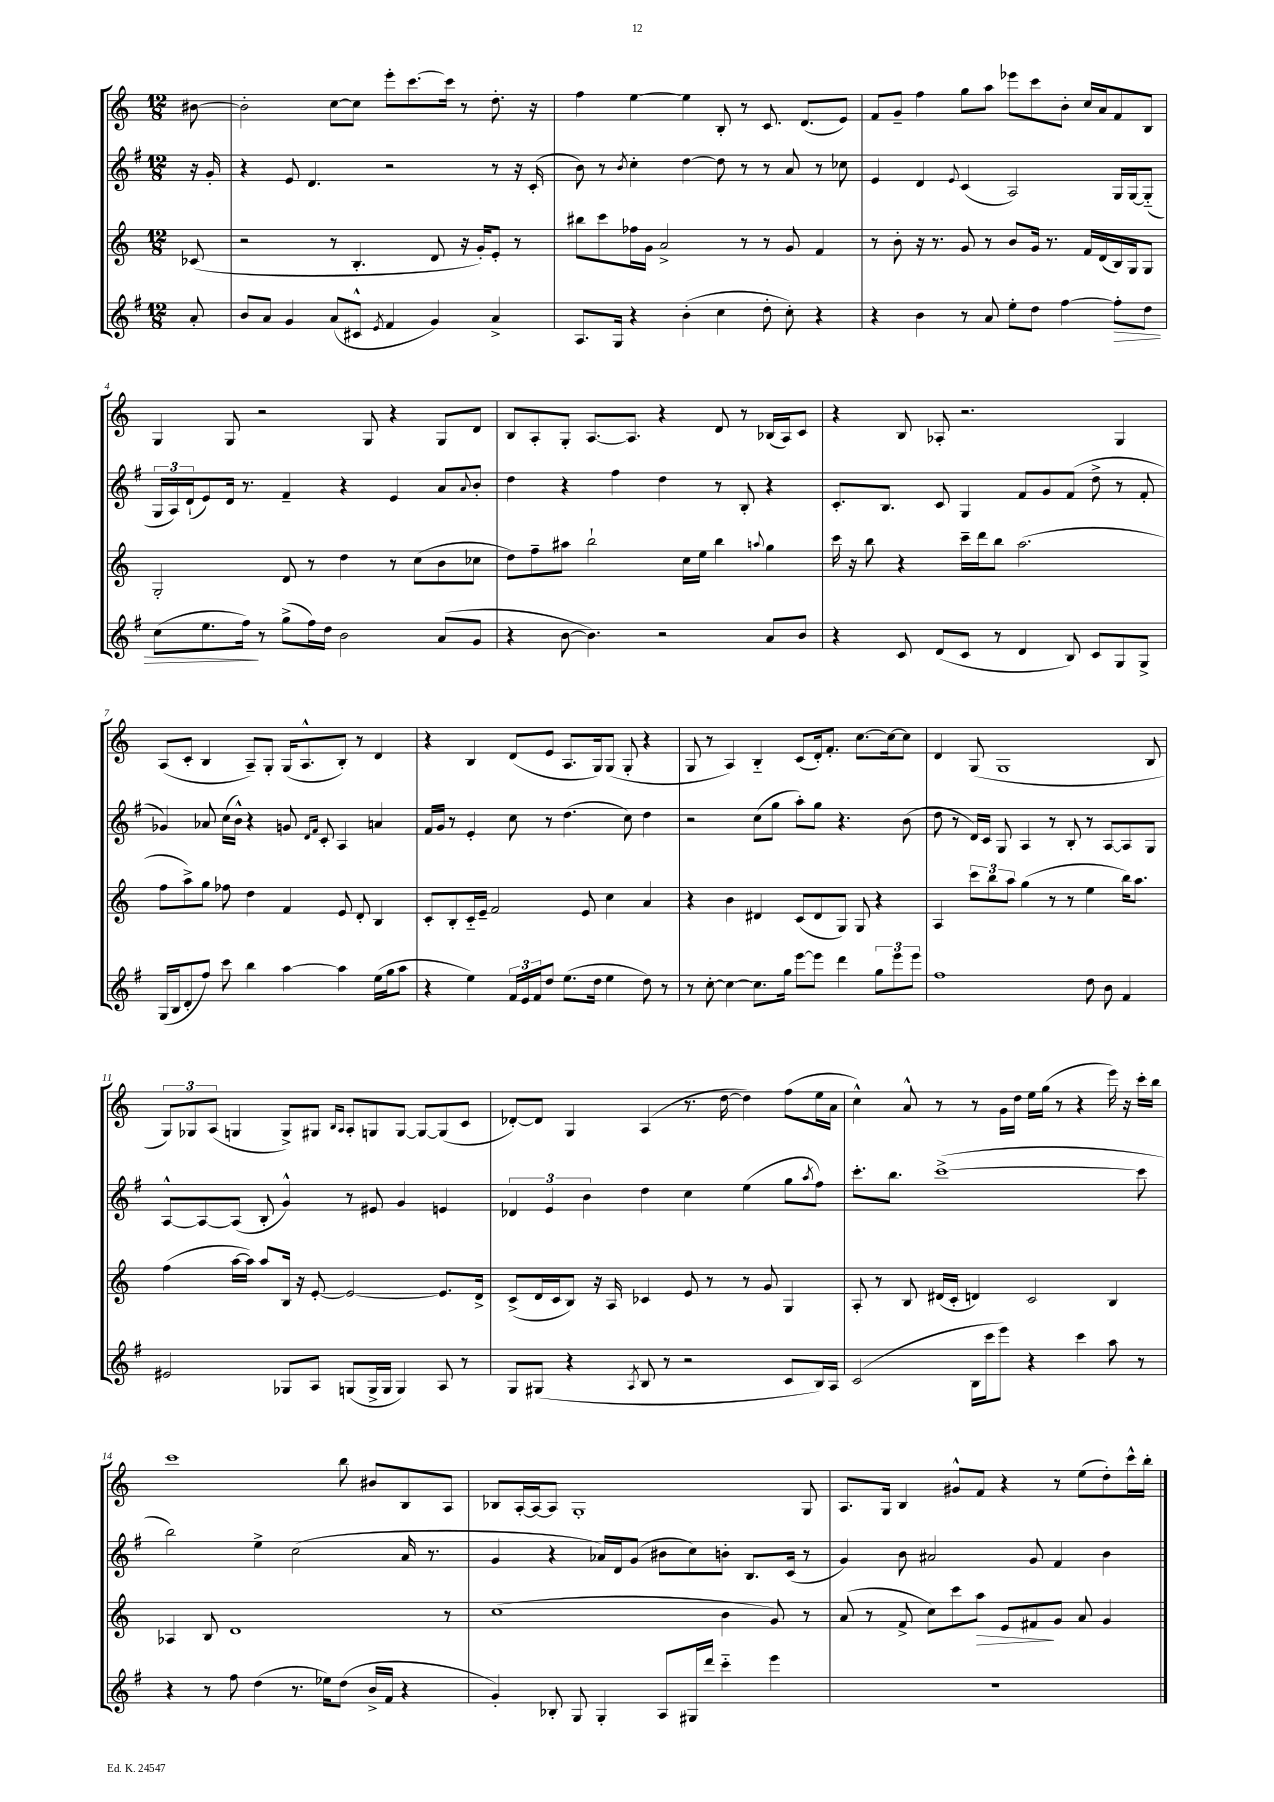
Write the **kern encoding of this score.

**kern	**kern	**kern	**kern
*staff4	*staff3	*staff2	*staff1
*clefG2	*clefG2	*clefG2	*clefG2
*k[f#]	*k[]	*k[f#]	*k[]
*M12/8	*M12/8	*M12/8	*M12/8
8a'/	(8c-/	16r	[8b#\
.	.	16g'/	.
=	=	=	=
8b/L	2r	4r	2b#'\]
8a/J	.	.	.
4g/	.	8e/	.
.	.	4.d/	.
(8a/L	8r	.	[8cc\L
8c#^^/J	4.B'/	.	8cc\]J
8qe/	.	.	.
4f#/	.	2r	8eee'\L
.	.	.	[8.ccc\
4g/)	8d/	.	.
.	.	.	16ccc\]Jk
.	16r	.	8r
.	16g'/LK)	.	.
4a^/	8e'/J	8r	8.dd'\
.	8r	16r	.
.	.	(16c'/	16r
=	=	=	=
8.A/L	8bb#\L	8b\)	4ff\
.	8ccc\	8r	.
16G/Jk	.	.	.
.	.	8qb/	.
4r	16ff-\L	4cc'\	[4ee\
.	16g\JJ	.	.
.	2a^/	.	.
(4b'\	.	[4dd\	4ee\]
4cc\	.	8dd\]	8B'/
.	8r	8r	8r
8dd'\	8r	8r	8.c/
8cc'\)	8g/	8a/	.
.	.	.	(8.d/L
4r	4f/	8r	.
.	.	8cc-\	8e/J)
=	=	=	=
4r	8r	4e/	8f/L
.	8b'\	.	8g~/J
4b\	16r	4d/	4ff\
.	8.r	.	.
.	.	8qqe/	.
8r	8g/	(4c/	8gg\L
8a/	8r	.	8aa\J
8ee'\L	8b/L	2A/)	8eee-\L
8dd\J	16g/Jk	.	8ccc\
.	8.r	.	.
[4ff#\	.	.	8b'\J
.	16f/LL	.	16cc/LL
.	(16d/	.	16a/J
8ff#'\]L	16B/)	16G/LL	8f/
.	16G/J	[16G/J	.
8dd\J	8G/J	(8G'~/]J	8B/J
=	=	=	=
(8cc\L	2G'/	24G/LL	4G/
.	.	24A/)	.
.	.	(24d`/J	.
8.ee\	.	8e/)	.
.	.	16d/Jk	8G/
16ff#\Jk)	.	8.r	.
8r	.	.	2r
(8gg^\L	8d/	4f#~/	.
16ff#\L)	8r	.	.
16dd\JJ	.	.	.
2b\	4dd\	4r	.
.	.	.	8G/
.	8r	4e/	4r
.	(8cc\L	.	.
(8a/L	8b\	8a/L	8G/L
.	.	8qqa/	.
8g/J	8cc-\J	8b'/J	8d/J
=	=	=	=
4r	8dd\L)	4dd\	8B/L
.	8ff~\	.	8A'/
[8b\	8aa#\J	4r	8G'/J
4.b\])	2bb`\	.	[8.A/L
.	.	4ff#\	.
.	.	.	8.A/]J
2r	.	4dd\	4r
.	16cc\LL	.	.
.	16ee\JJ	.	.
.	4bb\	8r	8d/
.	.	8B'/	8r
.	8qqaa/	.	.
8a/L	4gg\	4r	(16B-/LL
.	.	.	16A/J)
8b/J	.	.	8c/J
=	=	=	=
4r	16ccc\	8.c'/L	4r
.	16r	.	.
.	8bb\	.	.
.	.	8.B/J	.
8c/	4r	.	8B/
(8d/L	.	8c/	8A-'/
8c/J	16ccc~\LL	4G/	2.r
.	16ddd\J	.	.
8r	8bb\J	.	.
4d/	(2.aa\	8f#/L	.
.	.	8g/	.
8B/)	.	(8f#/J	.
8c/L	.	8dd^\	.
8G/	.	8r	4G/
8G^/J	.	8f#'/	.
=	=	=	=
(16G/LL	8ff\L	4g-/)	(8A/L
16B/J	.	.	.
8d'/	8aa^\)	.	8c'/J
8ff#/J)	8gg\J	8a-/	4B/
8ccc\	8ff-\	(16cc\LL	.
.	.	16b^^\JJ)	.
4bb\	4dd\	4r	8A~/L)
.	.	.	8G'/J
[4aa\	4f/	8g/	(16G/LK
.	.	.	8.A^^/
.	.	16qqd/LL	.
.	.	16qqf#/JJ	.
.	.	8c'/	.
4aa\]	8e/	4A/	8B'/J)
.	8d'/	.	8r
(16ee\LL	4B/	4a/	4d/
16gg\J	.	.	.
8aa\J	.	.	.
=	=	=	=
4r	8c'/L	16f#/LL	4r
.	.	16g/JJ	.
.	8B'/	8r	.
4ee\)	16c'~/L	4e'/	4B/
.	16e~/JJ	.	.
.	2f/	.	.
24f#/LL	.	8cc\	(8d/L
24e/	.	.	.
24f#/J	.	.	.
8dd/J	.	8r	8e/J
(8.ee\L	.	(4.dd\	8.A/L
.	8e/	.	.
16dd\Jk	.	.	16G/k)
4ee\	4cc\	.	(8G/J
.	.	8cc\)	8G'/
8dd\)	4a/	4dd\	4r
8r	.	.	.
=	=	=	=
8r	4r	2r	8G/
[8cc'\	.	.	8r
4cc\_	4b\	.	4A/)
8.cc\]L	4d#/	(8cc\L	4B'~/
.	.	8gg\J	.
16gg\Jk	.	.	.
[8eee\L	(8c/L	8aa'\L)	(8c/L
8eee\]J	8d#/	8gg\J	16d'/k)
.	.	.	8.f'/J
4ddd\	8G/J)	4.r	.
.	8G/	.	[8.cc\L
12gg\L	4r	.	.
.	.	.	16cc\_k
12eee\	.	.	.
.	.	(8b\	8cc\]J
12eee\J	.	.	.
=	=	=	=
1ff#	4A/	8dd\	4d/
.	.	8r	.
.	12ccc\L	16d/LL)	(8G/
.	.	16c/JJ	.
.	12bb\	.	.
.	.	8G/	1G
.	12aa\J	.	.
.	(4gg\	4A/	.
.	8r	8r	.
.	8r	8B'/	.
8dd\	4ee\	8r	.
8b\	.	[8A/L	.
4f#/	16bb\LK)	8A/]	.
.	8.aa\J	.	.
.	.	8G/J	8B/
=	=	=	=
2e#/	(4ff\	[8A^^/L	12G/L)
.	.	.	12G-/
.	.	8A/_	.
.	.	.	(12A/J
.	[16aa\LL	(8A/]J	4G/
.	16aa\]JJ)	.	.
.	8aa/L	8B'/	.
8G-/L	16B/Jk	4g^^/)	8G^/L)
.	16r	.	.
8A/J	[8e'/	.	8G#/J
.	.	.	16qqB/LL
.	.	.	16qqA/JJ
(8G/L	2e/_	8r	8A'/L
16G^/L	.	8e#/	8G/
16G/JJ	.	.	.
4G/)	.	4g/	[8G/J
.	.	.	8G/_L
8A/	8.e/]L	4e/	(8G/]
8r	.	.	8c/J
.	16d^/Jk	.	.
=	=	=	=
8G/L	(8c^/L	6d-/	[8d-'/L)
(8G#/J	16d/L	.	8d-/]J
.	.	6e/	.
.	16c/J	.	.
4r	8B/J)	.	4G/
.	.	6b\	.
.	16r	.	.
.	16A/	.	.
8qA/	.	.	.
8B/	4c-/	4dd\	(4A/
8r	.	.	.
2r	8e/	4cc\	8.r
.	8r	.	.
.	.	.	[16dd\
.	8r	(4ee\	4dd\])
.	8g/	.	.
8c/L	4G/	8gg\L	(8ff\L
.	.	8qaa/	.
16B/L)	.	8ff#\J)	16ee\L
16A/JJ	.	.	16a\JJ
=	=	=	=
(2c/	8A'/	8.ccc'\L	4cc^^\)
.	8r	.	.
.	.	8.bb\J	.
.	8B/	.	8a^^/
.	(16d#/LL	([1ccc^	8r
.	16c'/JJ	.	.
16B\LL	4d/)	.	8r
16ccc\J	.	.	.
8eee\J)	.	.	16g\LL
.	.	.	16dd\JJ
4r	2c/	.	16ee\LL
.	.	.	(16gg\JJ
.	.	.	8r
4ccc\	.	.	4r
8aa\	4B/	.	16eee\)
.	.	.	16r
8r	.	8ccc\]	16ccc'\LL
.	.	.	16bb\JJ
=	=	=	=
4r	4A-/	2bb\)	1ccc
8r	8B/	.	.
8ff#\	1d	.	.
(4dd\	.	4ee^\	.
8.r	.	(2cc\	.
16ee-\LK)	.	.	.
(8dd\J	.	.	8bb\
16b^/LL	.	.	8b#/L
16f#/JJ	.	.	.
4r	.	16a/	8B/
.	.	8.r	.
.	8r	.	8A/J
=	=	=	=
4g'/)	(1cc	4g/	8B-/L
.	.	.	[16A'/L
.	.	.	16A/_J
8B-'/	.	4r	8A/]J
8G/	.	.	1G'
4G'/	.	16a-/LL)	.
.	.	16d/J	.
.	.	(8g/J	.
8A/L	.	8b#\L	.
16G#/L	.	8cc\)	.
16ddd/JJ	.	.	.
4ccc'~\	4b\	8b'\J	.
.	.	8.B/L	.
4eee\	8g/)	.	.
.	.	(16c/Jk	.
.	8r	8r	8G/
=	=	=	=
1.r	(8a/	4g/)	8.A/L
.	8r	.	.
.	.	.	16G/Jk
.	8f^/	8b\	4B/
.	8cc\L)	2a#/	.
.	8ccc\	.	8g#^^/L
.	8aa\J	.	8f/J
.	8e/L	.	4r
.	8f#/	8g/	.
.	8g/J	4f#/	8r
.	8a/	.	(8ee\L
.	4g/	4b\	8dd'\)
.	.	.	16ccc^^\L
.	.	.	16bb'\JJ
==	==	==	==
*-	*-	*-	*-
